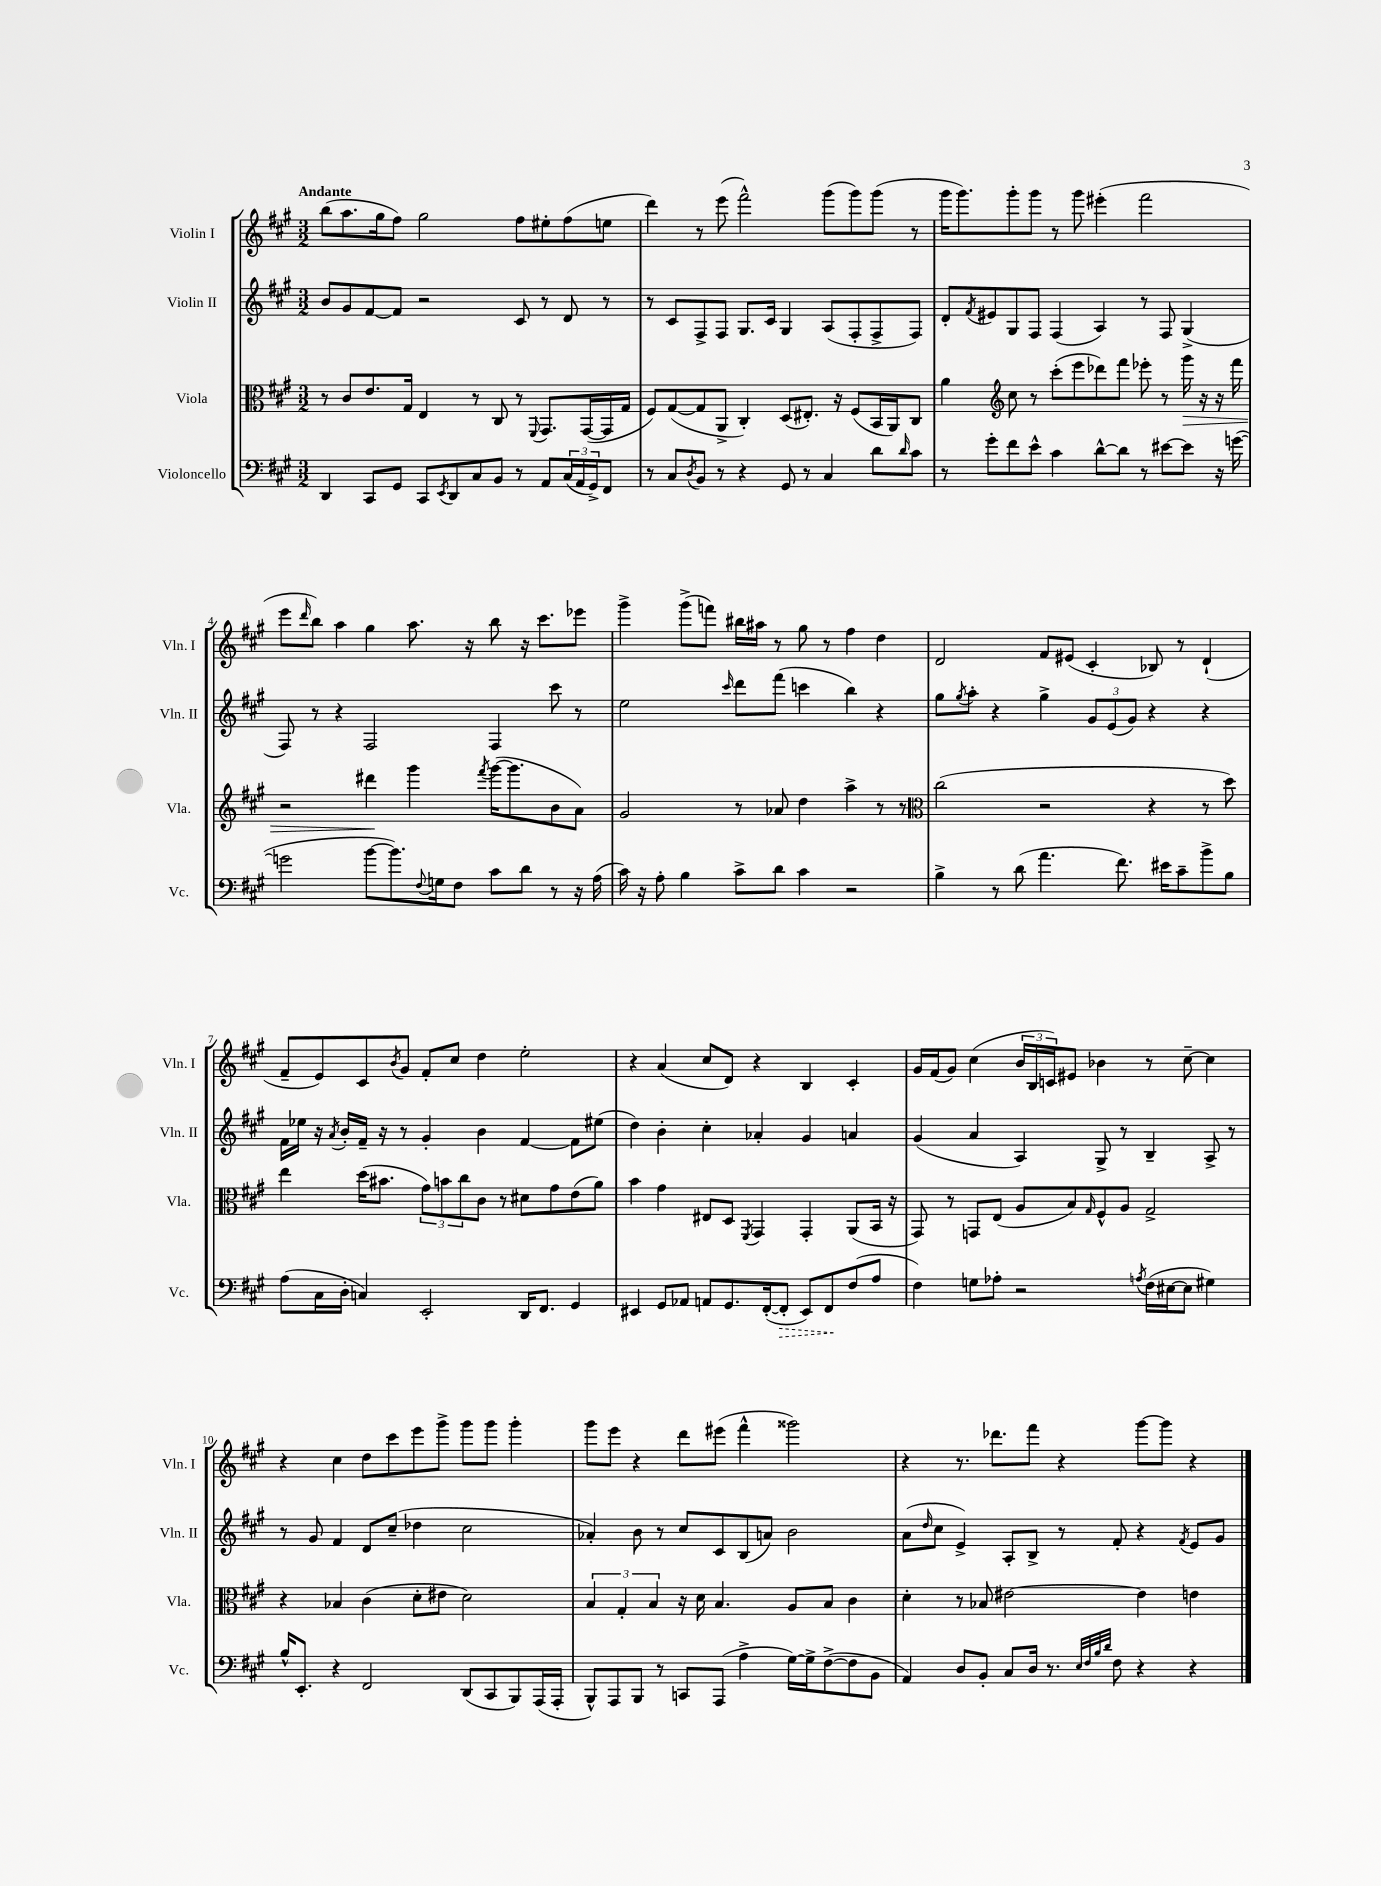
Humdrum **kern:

**kern	**dynam	**kern	**dynam	**kern	**kern
*part4	*part4	*part3	*part3	*part2	*part1
*staff4	*staff4	*staff3	*staff3	*staff2	*staff1
*I"Violoncello	*	*I"Viola	*	*I"Violin II	*I"Violin I
*I'Vc.	*	*I'Vla.	*	*I'Vln. II	*I'Vln. I
*clefF4	*	*clefC3	*	*clefG2	*clefG2
*k[f#c#g#]	*	*k[f#c#g#]	*	*k[f#c#g#]	*k[f#c#g#]
*M3/2	*	*M3/2	*	*M3/2	*M3/2
=1	=1	=1	=1	=1	=1
!	!	!	!	!	!LO:TX:a:B:t=Andante
4DD/	.	8r	.	8b/L	(8bb\L
.	.	8c#/L	.	8g#/	8.aa\
8CC#/L	.	8.e/	.	[8f#/	.
.	.	.	.	.	16gg#\k
8GG#/J	.	.	.	8f#/J]	8ff#\J)
.	.	16G#/Jk	.	.	.
8CC#/L	.	4E/	.	2r	2gg#\
8qEE/	.	.	.	.	.
8DD/	.	.	.	.	.
8C#/	.	8r	.	.	.
8BB/J	.	8C#/	.	.	.
8r	.	8r	.	8c#/	8ff#\L
.	.	8qqFF#/	.	.	.
8AA/L	.	8.GG#/L	.	8r	8ee#X'\
(24C#/L	.	.	.	8d/	(8ff#\
24AA/	.	.	.	.	.
.	.	([16GG#/L	.	.	.
24GG#^/J)	.	.	.	.	.
8FF#/J	.	16GG#/]	.	8r	8een\J
.	.	16G#/JJ	.	.	.
=2	=2	=2	=2	=2	=2
8r	.	8F#/L)	.	8r	4ddd\)
8C#/L	.	([8G#/	.	8c#/L	.
8qD/	.	.	.	.	.
8BB/J	.	8G#/]	.	8F#^/	8r
8r	.	8AA^/J	.	8F#/J	(8eee\
4r	.	4C#'/)	.	8.G#/L	2fff#^^\)
.	.	.	.	16c#/Jk	.
8GG#/	.	(8D/L	.	4G#/	.
8r	.	8.E#X'/J)	.	.	.
4C#/	.	.	.	(8A/L	(8ggg#\L
.	.	16r	.	.	.
.	.	(8F#/L	.	8F#'/	8ggg#\)
8d\L	.	16BB/L	.	8F#^/	(8ggg#\J
.	.	16AA/J)	.	.	.
16qqd/	.	.	.	.	.
8c#\J	.	8C#/J	.	8F#/J)	8r
=3	=3	=3	=3	=3	=3
8r	.	4a\	.	8d'/L	16ggg#\KL
.	.	.	.	.	8.ggg#\)
.	.	.	.	8qf#/	.
8g#'\L	.	.	.	8e#X/	.
*	*	*clefG2	*	*	*
8f#\	.	8cc#\	.	8G#/	8ggg#'\
8e^^\J	.	8r	.	8F#/J	8ggg#\J
4c#\	.	(8ccc#'\L	.	(4F#/	8r
.	.	8eee\	.	.	8ggg#\
[8d^^\L	.	8ddd-X\)	.	4A/)	(4eee#X'\
8d\J]	.	8fff#\J	.	.	.
8r	.	8eee-X'\	.	8r	2fff#\
[8e#X\L	.	8r	.	8F#/	.
!	!	!	!LO:HP:b	!	!
8e#\J]	.	16ggg#\	>	(4G#^/	.
.	.	16r	.	.	.
16r	.	16r	.	.	.
([16gn\	.	16fff#\	.	.	.
!!LO:LB:g=z
=4	=4	=4	=4	=4	=4
2gn\]	.	2r	.	8F#/)	8eee\L
.	.	.	.	.	16qqddd/
.	.	.	.	8r	8bb\J)
.	.	.	.	4r	4aa\
[8b\L	.	4ddd#X\	.	2F#/	4gg#\
8.b\])	.	.	.	.	.
.	.	4ggg#\	]	.	8.aa\
8qqF#/	.	.	.	.	.
16Gn\k	.	.	.	.	.
8F#\J	.	.	.	.	.
.	.	.	.	.	16r
.	.	8qfff#/	.	.	.
8c#\L	.	([16ggg#\KL	.	4F#/	8bb\
.	.	8.ggg#\]	.	.	.
8d\J	.	.	.	.	16r
.	.	.	.	.	8.ccc#\L
8r	.	8b\	.	8ccc#\	.
16r	.	8a\J)	.	8r	8eee-X\J
(16A\	.	.	.	.	.
=5	=5	=5	=5	=5	=5
16c#\)	.	2g#/	.	2ee\	4ggg#^\
16r	.	.	.	.	.
8A'\	.	.	.	.	.
4B\	.	.	.	.	(8ggg#^\L
.	.	.	.	.	8fffn\J)
.	.	.	.	16qqccc#/	.
8c#^\L	.	8r	.	8ddd\L	16bb#X\LL
.	.	.	.	.	16aa#X\JJ
8d\J	.	8a-X/	.	(8fff#\J	8r
4c#\	.	4dd\	.	4cccn\	8gg#\
.	.	.	.	.	8r
2r	.	4aa^\	.	4bb\)	4ff#\
.	.	8r	.	4r	4dd\
.	.	8r	.	.	.
=6	=6	=6	=6	=6	=6
*	*	*clefC3	*	*	*
4B^\	.	(2cc#\	.	8gg#\L	2d/
.	.	.	.	8qgg#/	.
.	.	.	.	8aa'\J	.
8r	.	.	.	4r	.
(8d\	.	.	.	.	.
4.a\	.	2r	.	4gg#^\	8f#/L
.	.	.	.	.	(8e#X/J
.	.	.	.	12g#/L	4c#'/
.	.	.	.	(12e/	.
8.f#\)	.	.	.	.	.
.	.	.	.	12g#/J)	.
.	.	4r	.	4r	8B-X/)
16e#X\KL	.	.	.	.	.
8c#~\	.	.	.	.	8r
8b^\	.	8r	.	4r	(4d`/
8B\J	.	8dd\)	.	.	.
!!LO:LB:g=z
=7	=7	=7	=7	=7	=7
(8A\L	.	4ee\	.	16f#\LL	8f#~/L
.	.	.	.	16ee-X\JJ	.
16C#\L	.	.	.	16r	8e/)
.	.	.	.	8qa/	.
16D'\JJ	.	.	.	16b'/LL	.
4Cn/)	.	(16dd\KL	.	16f#~/JJ	8c#/
.	.	8.b#X\J	.	16r	.
.	.	.	.	.	8qb/
.	.	.	.	8r	8g#/J
2EE'/	.	12g#\L)	.	4g#'/	8f#'/L
.	.	12bn\	.	.	.
.	.	.	.	.	8cc#/J
.	.	12cc#\	.	.	.
.	.	8c#\J	.	4b\	4dd\
.	.	8r	.	.	.
16DD/KL	.	8d#X\L	.	[4f#/	2ee'\
8.FF#/J	.	.	.	.	.
.	.	8g#\	.	.	.
4GG#/	.	(8e\	.	8f#\L]	.
.	.	8a\J)	.	(8ee#X\J	.
=8	=8	=8	=8	=8	=8
4EE#X/	.	4b\	.	4dd\)	4r
8GG#/L	.	4g#\	.	4b'\	(4a/
8AA-X/J	.	.	.	.	.
8AAn/L	.	8E#X/L	.	4cc#'\	8cc#/L
8.GG#/	.	8D/J	.	.	8d/J)
.	.	8qFF#/	.	.	.
.	.	4GG#/	.	4a-X'/	4r
([16FF#'/k	.	.	.	.	.
!	!LO:HP:b	!	!	!	!
8FF#'/J]	>	.	.	.	.
8EE#/L)	.	4GG#'/	.	4g#/	4B/
8FF#/	.	.	.	.	.
(8F#/	]	(8AA/L	.	4an/	4c#'/
8A/J	.	16BB/Jk	.	.	.
.	.	16r	.	.	.
=9	=9	=9	=9	=9	=9
4F#\)	.	8GG#/)	.	(4g#/	16g#/LL
.	.	.	.	.	(16f#/J
.	.	8r	.	.	8g#/J)
8Gn\L	.	8GGn/L	.	4a/	(4cc#\
8A-X'\J	.	(8E/J	.	.	.
2r	.	8A/L	.	4A/)	24b/LL
.	.	.	.	.	24B/
.	.	.	.	.	24cn/J)
.	.	8B/)	.	.	8e#X/J
.	.	16qqG#/	.	.	.
.	.	8F#^^/	.	8G#^/	4b-X\
.	.	8A/J	.	8r	.
8qAn/	.	.	.	.	.
(16F#\LL	.	2G#^/	.	4B~/	8r
[16E#X\J	.	.	.	.	.
8E#\J]	.	.	.	.	[8cc#~\
4G#X\)	.	.	.	8A^/	4cc#\]
.	.	.	.	8r	.
!!LO:LB:g=z
=10	=10	=10	=10	=10	=10
16B^^/KL	.	4r	.	8r	4r
8.EE'/J	.	.	.	.	.
.	.	.	.	8g#/	.
4r	.	4B-X/	.	4f#/	4cc#\
2FF#/	.	(4c#\	.	8d/L	8dd\L
.	.	.	.	(8cc#~/J	8ccc#\
.	.	8d'\L	.	4dd-X\	8eee\
.	.	8e#X\J	.	.	8ggg#^\J
(8DD/L	.	2d\)	.	2cc#\	8ggg#\L
8CC#/	.	.	.	.	8ggg#\J
8BBB/)	.	.	.	.	4ggg#'\
(16AAA/L	.	.	.	.	.
16AAA'/JJ	.	.	.	.	.
=11	=11	=11	=11	=11	=11
8BBB^^/L)	.	6B/	.	4a-X'/)	8ggg#\L
8AAA/	.	.	.	.	8eee\J
.	.	6G#'/	.	.	.
8BBB/J	.	.	.	8b\	4r
.	.	6B/	.	.	.
8r	.	.	.	8r	.
8CCn/L	.	16r	.	8cc#/L	8ddd\L
.	.	16d\	.	.	.
(8AAA/J	.	4.B/	.	8c#/	(8eee#X\J
4A^\	.	.	.	(8B/	4fff#^^\
.	.	.	.	8an/J)	.
[16G#\LL)	.	8A/L	.	2b\	2ggg##X\)
16G#^\J]	.	.	.	.	.
([8F#^\	.	8B/J	.	.	.
8F#\]	.	4c#\	.	.	.
8BB\J	.	.	.	.	.
=12	=12	=12	=12	=12	=12
4AA/)	.	4d'\	.	(8a\L	4r
.	.	.	.	16qqdd/	.
.	.	.	.	8cc#\J	.
8D/L	.	8r	.	4e^/)	8.r
8BB'/J	.	8B-X/	.	.	.
.	.	.	.	.	8.ddd-X\L
8C#/L	.	[2e#X\	.	8A'/L	.
16D/Jk	.	.	.	8B^/J	8fff#\J
8.r	.	.	.	.	.
.	.	.	.	8r	4r
32qqE/LLL	.	.	.	.	.
32qqF#/	.	.	.	.	.
32qqB/	.	.	.	.	.
32qqd/JJJ	.	.	.	.	.
8F#\	.	.	.	8f#'/	.
4r	.	4e#\]	.	4r	[8ggg#\L
.	.	.	.	.	8ggg#\J]
.	.	.	.	8qf#/	.
4r	.	4en\	.	8e/L	4r
.	.	.	.	8g#/J	.
==	==	==	==	==	==
*-	*-	*-	*-	*-	*-
